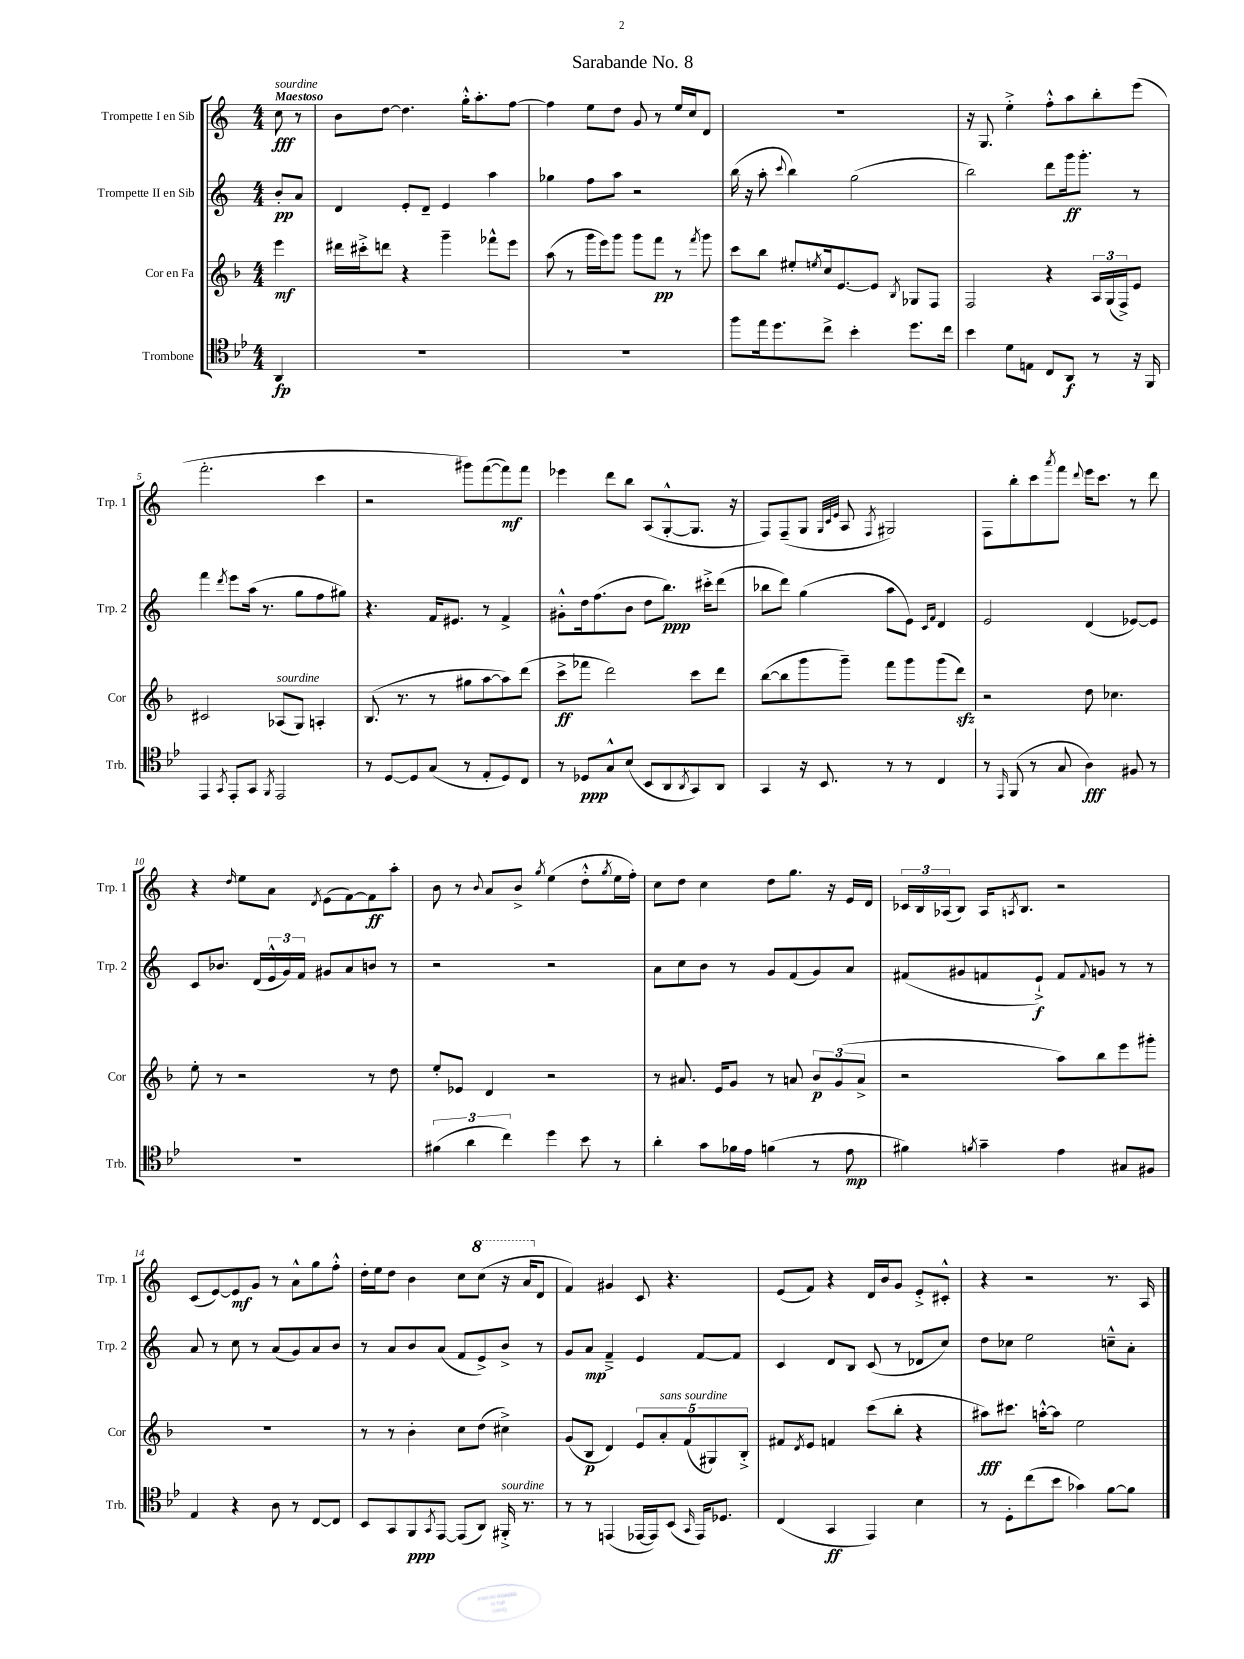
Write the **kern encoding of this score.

**kern	**kern	**kern	**kern
*staff4	*staff3	*staff2	*staff1
*clefC4	*clefG2	*clefG2	*clefG2
*k[b-e-]	*k[b-]	*k[]	*k[]
*M4/4	*M4/4	*M4/4	*M4/4
4AA/	4eee\	8b'/L	8cc\
.	.	8a/J	8r
=	=	=	=
1r	16ddd#\LL	4d/	8b\L
.	16ccc#'^\J	.	.
.	8ddd\J	.	[8dd\J
.	4r	8e'/L	4.dd\]
.	.	8d~/J	.
.	4ggg~\	4e/	.
.	.	.	16gg'^^\LK
.	.	.	8.aa'\
.	8fff-^^\L	4aa\	.
.	8eee\J	.	[8ff\J
=	=	=	=
1r	(8aa\	4gg-\	4ff\]
.	8r	.	.
.	16ggg\LL	8ff\L	8ee\L
.	16eee\J)	.	.
.	8ggg\J	8aa\J	8dd\J
.	8ggg\L	2r	8g/
.	8fff\J	.	8r
.	8r	.	16ee/LL
.	.	.	16cc/J
.	8qfff/	.	.
.	8ggg\	.	8d/J
=	=	=	=
8ff\L	8ccc\L	(16bb\	1r
.	.	16r	.
16ee-\k	8bb-\J	8aa'\	.
8.dd\	.	.	.
.	.	8qqccc/	.
.	8ee#'/L	4bb\)	.
.	8qee/	.	.
8cc^\J	16cc/k	.	.
.	[8.e/	.	.
4b-'\	.	(2gg\	.
.	8e/]J	.	.
.	8qB-/	.	.
8.dd\L	8G-/L	.	.
.	8F/J	.	.
16cc\Jk	.	.	.
=	=	=	=
4b-\	2F/	2bb\)	16r
.	.	.	8.G/
8d\L	.	.	4ee'^\
8E\J	.	.	.
8C/L	4r	8ddd\L	8ff'^^\L
8AA/J	.	16ggg\k	8aa\
.	.	8.ggg'\J	.
8r	24A/LL	.	8bb'\
.	(24G/	.	.
.	24F^/J)	.	.
16r	8e/J	8r	(8eee\J
16FF/	.	.	.
=	=	=	=
4EE-/	2c#/	4fff\	2.fff'\
8qGG/	.	8qddd/	.
8EE-'/L	.	8eee\L	.
8GG/J	.	(16aa\Jk	.
.	.	8.r	.
8qFF/	.	.	.
2EE-/	(8A-/L	.	.
.	8G/J)	8gg\L	.
.	4A'/	8ff\	4ccc\
.	.	8gg#\J)	.
=	=	=	=
8r	(8.B-/	4.r	2r
[8D/L	.	.	.
.	8.r	.	.
8D/]	.	.	.
(8G/J	8r	16f/LK	.
.	.	8.e#/J	.
8r	8gg#\L	.	8ggg#\L)
8E-'/L	[8aa\	8r	([8fff\
8D/)	8aa\])	4f^/	8fff\])
8C/J	(8ddd\J	.	8fff\J
=	=	=	=
8r	8ccc^\L	8g#'^^\L	4eee-\
8D-/L	8fff-\J	16dd\k	.
.	.	(8.ff\	.
8G^^/	2ddd\)	.	8ddd\L
(8B-/J	.	8b\J	8bb\J
8BB-/L	.	8dd\L	(8A/L
8AA/	.	8.bb\J)	[8G'^^/
8qAA/	.	.	.
8GG/)	8ccc\L	.	8.G/]J
.	.	16ccc#'^\LK	.
8AA/J	8ddd\J	(8ddd\J	.
.	.	.	16r
=	=	=	=
4GG/	([8bb-\L	8bb-\L	8F/L)
.	8bb-\]	8ddd\J)	(8F~/
16r	8ggg\	(4gg\	8G/J
8.BB-/	.	.	.
.	.	.	32qqG/LLL
.	.	.	32qqc/
.	.	.	32qqe/JJJ
.	8ggg~\J)	.	8A/
.	.	.	8qF/
8r	8fff\L	8aa\L	2G#/)
8r	8ggg\	8e\J)	.
.	.	16qqc/LL	.
.	.	16qqf/JJ	.
4C/	(8ggg\	4d/	.
.	8ddd\J)	.	.
=	=	=	=
8r	2r	2e/	8F\L
16qqEE-/	.	.	.
(8FF/	.	.	8bb'\
8r	.	.	8ccc\
.	.	.	8qaaa/
8G/	.	.	8fff\J
.	.	.	8qqddd/
4A\)	8dd\	(4d/	16eee\LK
.	.	.	8.ccc\J
.	4.cc-\	.	.
8F#/	.	[8e-/L)	8r
8r	.	8e-/]J	8ddd\
=	=	=	=
1r	8ee'\	8c/L	4r
.	8r	8.b-/J	.
.	.	.	16qqdd/
.	2r	.	8ee\L
.	.	(16d/LL	.
.	.	24e^^/	8a\J
.	.	24g/)	.
.	.	24f/JJ	.
.	.	.	8qd/
.	.	8g#/L	(8e\L
.	.	8a/	[8f\)
.	8r	8b/J	8f\]
.	8dd\	8r	8aa'\J
=	=	=	=
(6f#\	8ee'/L	2r	8b\
.	8e-/J	.	8r
6a\	.	.	.
.	.	.	8qqb/
.	4d/	.	8a/L
6cc\)	.	.	.
.	.	.	8b^/J
.	.	.	8qgg/
4dd\	2r	2r	(4ee\
8b-\	.	.	8dd'^^\L
.	.	.	8qgg/
8r	.	.	16ee\L
.	.	.	16ff'\JJ)
=	=	=	=
4a'\	8r	8a\L	8cc\L
.	8.a#/	8cc\	8dd\J
8g\L	.	8b\J	4cc\
.	16e/LK	.	.
16f-\L	8g/J	8r	.
16e-\JJ	.	.	.
(4f\	8r	8g/L	8dd\L
.	8a/	(8f/	8.gg\J
8r	12b-/L	8g/)	.
.	.	.	16r
.	(12g/	.	.
8e-\	.	8a/J	16e/LL
.	12a^/J	.	.
.	.	.	16d/JJ
=	=	=	=
4f#\)	2r	(8f#/L	24c-/LL
.	.	.	24B/
.	.	.	(24A-/J
.	.	8g#/	8B/J)
8qf/	.	.	.
4g~\	.	8f/	16A-/LK
.	.	.	8qA/
.	.	.	8.B/J
.	.	8e`^/J)	.
4e-\	8aa\L)	8f/L	2r
.	.	8qqf/	.
.	8bb-\	8g/J	.
8G#/L	8eee\	8r	.
8F#/J	8ggg#'\J	8r	.
=	=	=	=
4E-/	1r	8a/	(8c/L
.	.	8r	[8e/)
4r	.	8cc\	8e/]
.	.	8r	8g/J
8A\	.	(8a/L	8r
8r	.	8g/)	8a^^\L
[8C/L	.	8a/	8gg\
8C/]J	.	8b/J	8ff'^^\J
=	=	=	=
8BB-/L	8r	8r	16dd'\LL
.	.	.	16ee\J
8GG/	8r	8a/L	8dd\J
8FF/	4b-'\	8b/	4b\
8qGG/	.	.	.
[8EE-/J	.	(8a/J	.
(8EE-/]L	8cc\L	8f/L	8cc\L
8AA/J)	(8dd\J	8e^/)	(8ccc\J
16FF#'^/	4cc#^\)	8b^/J	16r
8.r	.	.	16aa/LK
.	.	8r	8d/J
=	=	=	=
8r	(8g/L	8g/L	4f/)
8r	8B-/J	8a/J	.
(4EE/	4d/)	4f~^/	4g#/
[16EE-/LL	10e/L	4e/	8c/
16EE-/]J)	.	.	.
.	10a'/	.	.
(8BB-/J	.	.	4.r
.	(10f/	.	.
16qqGG/	.	.	.
16EE-/LK)	.	[8f/L	.
.	10G#/)	.	.
8.D-/J	.	.	.
.	.	8f/]J	.
.	10B-'^/J	.	.
=	=	=	=
(4C/	8f#/L	4c/	(8e/L
.	8qd/	.	.
.	8e/J	.	8f/J)
4GG/	4f/	8d/L	4r
.	.	8B/J	.
4EE-/)	(8ccc\L	(8c/	16d/LL
.	.	.	16b/J
.	8bb-'\J	8r	8g/J
4B-\	4r	8d-/L	8e'^/L
.	.	8cc/J)	8c#'^^/J
=	=	=	=
8r	8aa#\L)	8dd\L	4r
8D'\L	8.ccc#\J	8cc-\J	.
(8cc\	.	2ee\	2r
.	[16aa'^^\LK	.	.
8b-\J	8aa\]J	.	.
4g-\)	2ee\	.	.
[8f\L	.	8cc~^^\L	8.r
8f\]J	.	8a'\J	.
.	.	.	16A/
==	==	==	==
*-	*-	*-	*-
